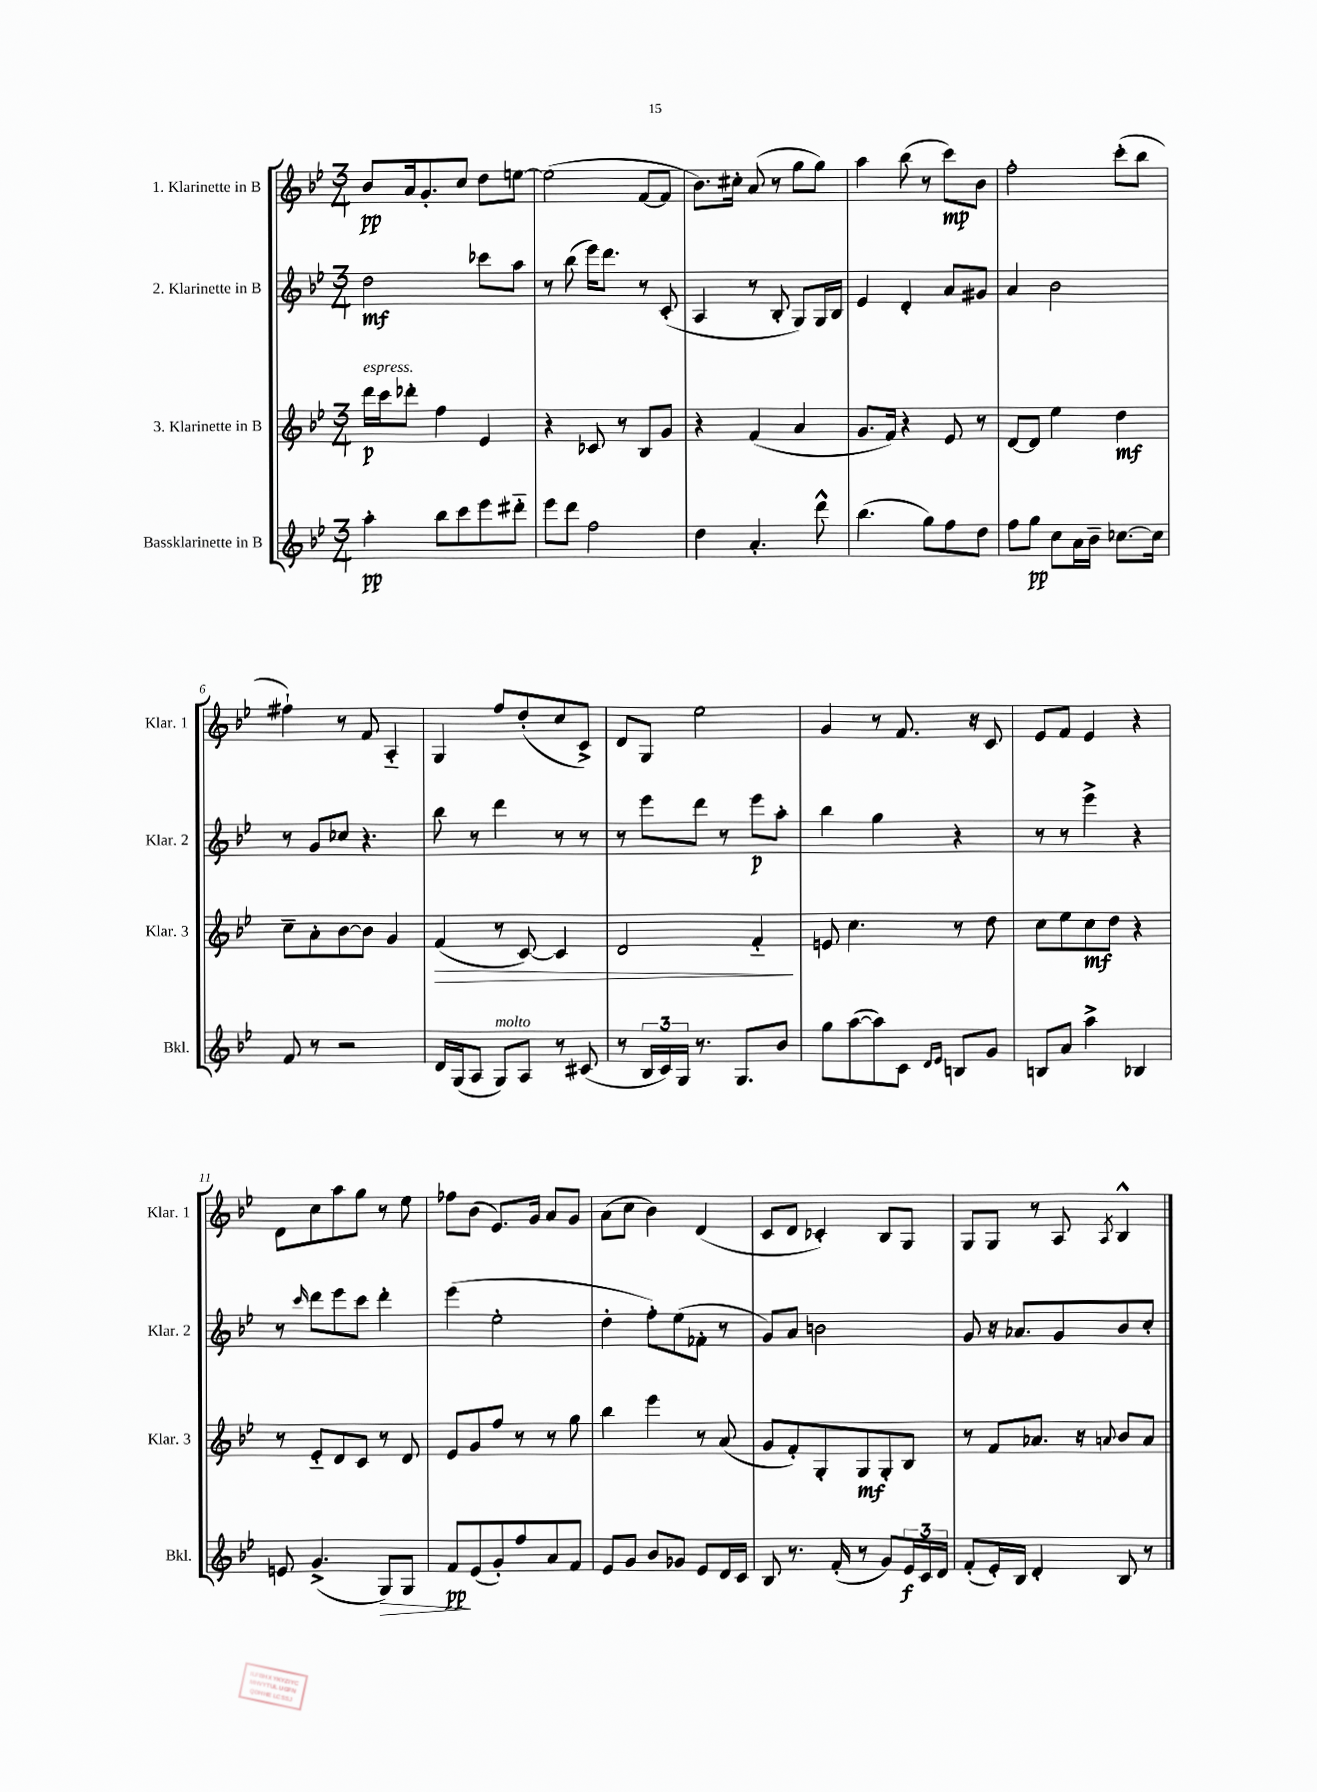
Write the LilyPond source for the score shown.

<<
\new StaffGroup <<
\new Staff = "s0" \with { instrumentName = "1. Klarinette in B" shortInstrumentName = "Klar. 1" } {
    \clef treble \key bes \major \numericTimeSignature \time 3/4
    bes'8\pp a'16 g'8.-. c''8 d''8 e''8~ |
    e''2( f'8~ f'8 |
    bes'8.) cis''16-. a'8( r8 g''8 g''8) |
    a''4 bes''8( r8 c'''8\mp) bes'8 |
    f''2-. c'''8-.( bes''8 |
    fis''4-!) r8 f'8 a4-_ |
    g4 f''8 d''8-.( c''8 c'8->) |
    d'8 g8 ees''2 |
    g'4 r8 f'8. r16 c'8 |
    ees'8 f'8 ees'4 r4 |
    d'8 c''8 a''8 g''8 r8 ees''8 |
    fes''8 bes'8( ees'8.) g'16 a'8 g'8 |
    a'8( c''8 bes'4) d'4( |
    c'8 d'8 ces'4-.) bes8 g8 |
    g8 g8 r8 a8 \acciaccatura { a8 } bes4-^ \bar "|." |
}
\new Staff = "s1" \with { instrumentName = "2. Klarinette in B" shortInstrumentName = "Klar. 2" } {
    \clef treble \key bes \major \numericTimeSignature \time 3/4
    d''2\mf ces'''8 a''8 |
    r8 bes''8( ees'''16) d'''8. r8 c'8-.( |
    a4 r8 bes8-. g8) g16 bes16 |
    ees'4 d'4-. a'8 gis'8 |
    a'4 bes'2 |
    r8 g'8 ces''8 r4. |
    bes''8 r8 d'''4 r8 r8 |
    r8 ees'''8 d'''8 r8 ees'''8\p a''8-. |
    bes''4 g''4 r4 |
    r8 r8 ees'''4-> r4 |
    r8 \grace { c'''16 } d'''8 ees'''8 c'''8 d'''4-. |
    ees'''4( ees''2-. |
    d''4-. f''8-.) ees''8( fes'8-. r8 |
    g'8) a'8 b'2 |
    g'8 r16 aes'8. g'8 bes'8 c''8-. \bar "|." |
}
\new Staff = "s2" \with { instrumentName = "3. Klarinette in B" shortInstrumentName = "Klar. 3" } {
    \clef treble \key bes \major \numericTimeSignature \time 3/4
    d'''16\p^\markup { \italic "espress." } c'''16 des'''8-. f''4 ees'4 |
    r4 ces'8 r8 bes8 g'8 |
    r4 f'4( a'4 |
    g'8. f'16) r4 ees'8 r8 |
    d'8~ d'8 ees''4 d''4\mf |
    c''8-- a'8-. bes'8~ bes'8 g'4 |
    f'4\>( r8 c'8~) c'4 |
    d'2 f'4-_\! |
    e'8 c''4. r8 d''8 |
    c''8 ees''8 c''8\mf d''8 r4 |
    r8 ees'8-_ d'8 c'8 r8 d'8 |
    ees'8 g'8 f''8 r8 r8 g''8 |
    bes''4 ees'''4 r8 a'8( |
    g'8 f'8-.) g8-. g8\mf g8-. bes8 |
    r8 f'8 aes'8. r16 \appoggiatura { a'8 } bes'8 a'8 \bar "|." |
}
\new Staff = "s3" \with { instrumentName = "Bassklarinette in B" shortInstrumentName = "Bkl." } {
    \clef treble \key bes \major \numericTimeSignature \time 3/4
    a''4-.\pp bes''8 c'''8 ees'''8 dis'''8-_ |
    ees'''8 d'''8 f''2 |
    d''4 a'4.-. d'''8-^ |
    bes''4.( g''8) f''8 d''8 |
    f''8 g''8\pp c''8 a'16 bes'16-- ces''8.~ ces''16 |
    f'8 r8 r2 |
    d'16 g16( a8 g8^\markup { \italic "molto" }) a8 r8 cis'8( |
    r8 \tuplet 3/2 { bes16 c'16) g16 } r8. g8. bes'8 |
    g''8 a''8~( a''8) c'8 \grace { d'16 ees'16 } b8 g'8 |
    b8 a'8 a''4-> bes4 |
    e'8 g'4.->( g8\>) g8 |
    f'8\pp\! ees'8( g'8-.) f''8 a'8 f'8 |
    ees'8 g'8 bes'8 ges'8 ees'8 d'16 c'16 |
    bes8 r8. f'16-.( r8 g'8) \tuplet 3/2 { ees'16\f c'16 d'16 } |
    f'8-.( ees'16-.) bes16 d'4-. bes8 r8 \bar "|." |
}
>>
>>
